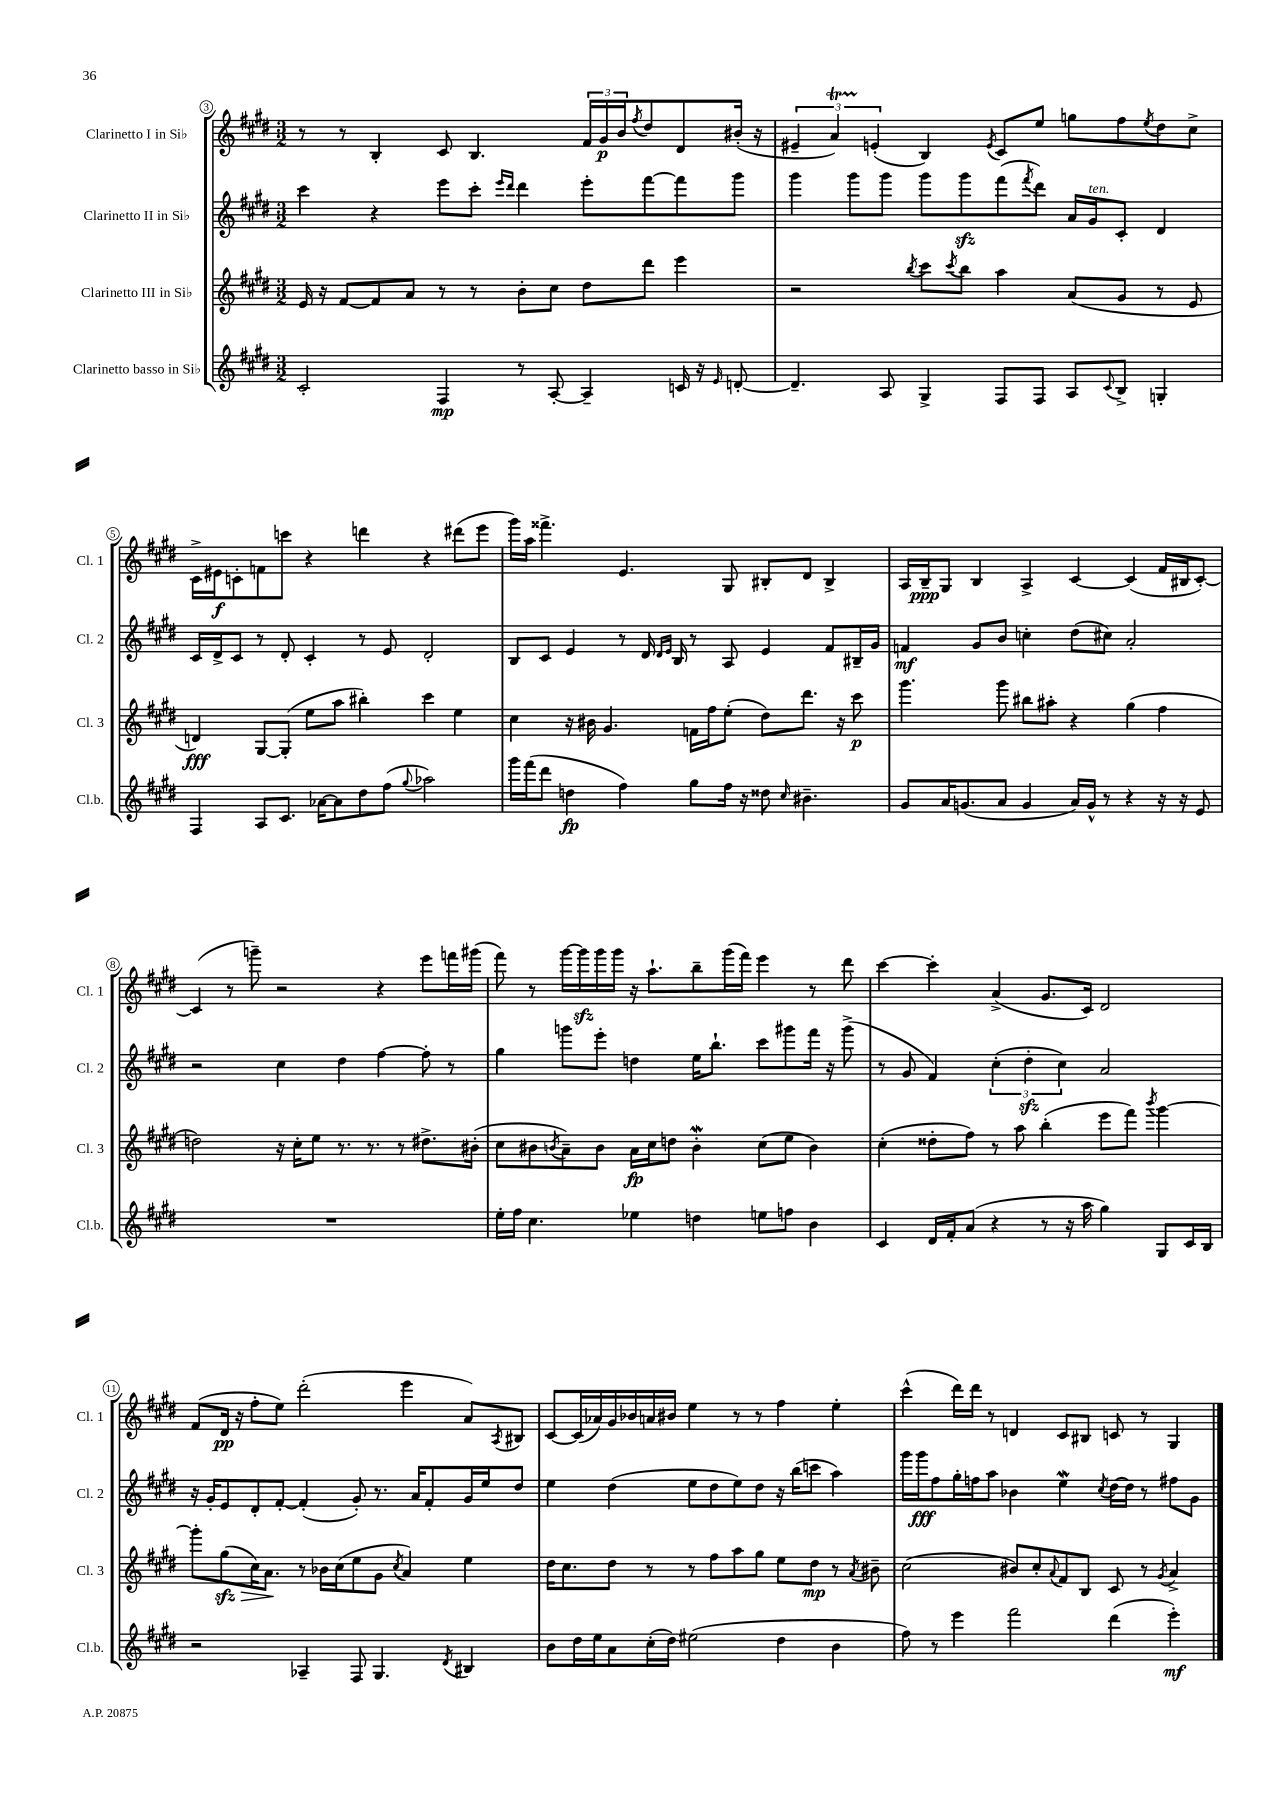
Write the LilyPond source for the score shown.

<<
\new StaffGroup <<
\new Staff = "s0" \with { instrumentName = "Clarinetto I in Sib" shortInstrumentName = "Cl. 1" } {
    \clef treble \key e \major \numericTimeSignature \time 3/2
    r8 r8 b4-. cis'8 b4. \tuplet 3/2 { fis'16 gis'16\p b'16 } \acciaccatura { fis''8 } dis''8 dis'8 bis'16-.( r16 |
    \tuplet 3/2 { eis'4-- a'4\startTrillSpan) e'4-.\stopTrillSpan( } b4) \acciaccatura { e'8 } cis'8 e''8 g''8 fis''8 \acciaccatura { e''8 } dis''8 cis''8-> |
    cis'16-> eis'16\f c'8-. f'8 c'''8 r4 d'''4 r4 dis'''8( e'''8 |
    gis'''16) a''16 fisis'''4.-> e'4. gis8 bis8-. dis'8 bis4-> |
    a16 b16--\ppp gis8 b4 a4-> cis'4~ cis'4( fis'16 bis16 cis'8~-.) |
    cis'4( r8 g'''8--) r2 r4 e'''8 f'''16 gis'''16( |
    fis'''8) r8 gis'''16~ gis'''16\sfz gis'''16 gis'''16 r16 a''8.-! b''8-- gis'''16( fis'''16) e'''4 r8 dis'''8 |
    cis'''4~ cis'''4-. a'4->( gis'8. cis'16) dis'2 |
    fis'8( dis'16\pp r16 fis''8-. e''8) dis'''2-.( e'''4 a'8) \acciaccatura { a8 } bis8 |
    cis'8~ cis'16( aes'16) gis'16 bes'16 a'16 bis'16 e''4 r8 r8 fis''4 e''4-. |
    cis'''4-^( dis'''16) dis'''16 r8 d'4 cis'8 bis8 c'8 r8 gis4 \bar "|." |
}
\new Staff = "s1" \with { instrumentName = "Clarinetto II in Sib" shortInstrumentName = "Cl. 2" } {
    \clef treble \key e \major \numericTimeSignature \time 3/2
    cis'''4 r4 e'''8 cis'''8-. \grace { e'''16 dis'''16 } dis'''4 e'''8-. fis'''8~ fis'''8 gis'''8 |
    gis'''4 gis'''8 gis'''8 gis'''8 gis'''8\sfz fis'''8( \acciaccatura { fis'''8 } dis'''8) a'16 gis'16^\markup { \italic "ten." } cis'8-. dis'4 |
    cis'16 dis'16-> cis'8 r8 dis'8-. cis'4-. r8 e'8 dis'2-. |
    b8 cis'8 e'4 r8 dis'16 \grace { dis'16 e'16 } b16 r8 a8 e'4 fis'8 bis16-- gis'16 |
    f'4\mf gis'8 b'8 c''4-. dis''8( cis''8) a'2-. |
    r2 cis''4 dis''4 fis''4~ fis''8-. r8 |
    gis''4 g'''8 e'''8-. d''4 e''16 b''8.-! cis'''8 gis'''8 fis'''16 r16 gis'''8->( |
    r8 gis'8 fis'4) \tuplet 3/2 { cis''4-.( dis''4-.\sfz cis''4) } a'2 |
    r16 gis'16-. e'8 dis'8-. fis'8~-. fis'4-.( gis'8-.) r8. a'16 fis'8-. gis'16 e''16 dis''8 |
    e''4 dis''4( e''8 dis''8 e''8) dis''8 r16 b''16( c'''8 a''4) |
    gis'''16 gis'''16\fff fis''8 gis''16-. f''16 a''8 bes'4 e''4\mordent \acciaccatura { cis''8 } dis''16~ dis''16 r8 fis''8 gis'8 \bar "|." |
}
\new Staff = "s2" \with { instrumentName = "Clarinetto III in Sib" shortInstrumentName = "Cl. 3" } {
    \clef treble \key e \major \numericTimeSignature \time 3/2
    e'16 r16 fis'8~ fis'8 a'8 r8 r8 b'8-. cis''8 dis''8 dis'''8 e'''4 |
    r2 \acciaccatura { b''8 } cis'''8 \acciaccatura { cis'''8 } b''8 a''4 a'8( gis'8 r8 e'8 |
    d'4\fff) gis8~ gis8-.( e''8 a''8 bis''4-.) cis'''4 e''4 |
    cis''4 r16 bis'16 gis'4. f'16 fis''16 e''8-.( dis''8) dis'''8. r16 cis'''8\p |
    gis'''4. gis'''8 bis''8 ais''8-. r4 gis''4( fis''4 |
    d''2) r16 cis''16-. e''8 r8. r8. r8 dis''8.-> bis'16-.( |
    cis''8 bis'8 \acciaccatura { b'8 } a'8--) b'8 a'16\fp cis''16 d''8 b'4-.\mordent cis''8( e''8 b'4) |
    cis''4-.( disis''8-. fis''8) r8 a''8 b''4-.( e'''8 fis'''8) \acciaccatura { b'''8 } gis'''4~ |
    gis'''8-. gis''8\sfz\>( cis''16) a'8.\! r8 bes'16 cis''16( e''8 gis'8 \acciaccatura { cis''8 } a'4) e''4 |
    dis''16 cis''8. dis''8 r8 r8 fis''8 a''8 gis''8 e''8 dis''8\mp r8 \acciaccatura { a'8 } bis'8-- |
    cis''2( bis'8) cis''8-. \appoggiatura { a'8 } fis'8 b8 cis'8 r8 \acciaccatura { gis'8 } a'4-> \bar "|." |
}
\new Staff = "s3" \with { instrumentName = "Clarinetto basso in Sib" shortInstrumentName = "Cl.b." } {
    \clef treble \key e \major \numericTimeSignature \time 3/2
    cis'2-. fis4\mp r8 a8~-. a4-- c'16 r16 \grace { e'16 } d'8~-. |
    d'4.-- a8 gis4-> fis8 fis8 a8 \appoggiatura { cis'8 } b8-> g4-. |
    fis4 a8 cis'8. aes'16~ aes'8 dis''8 fis''8( \appoggiatura { gis''8 } aes''2) |
    gis'''16 fis'''16( dis'''8 d''4\fp fis''4) gis''8 fis''16 r16 disis''8 \grace { cis''16 } bis'4.-- |
    gis'8 a'16 g'8.( a'8 g'4 a'16) g'16-^ r8 r4 r16 r16 e'8 |
    R1. |
    e''16-. fis''16 cis''4. ees''4 d''4 e''8 f''8 b'4 |
    cis'4 dis'16 fis'16-. a'8( r4 r8 r16 a''16 gis''4) gis8 cis'16 b16 |
    r2 aes4-- fis8 gis4. \acciaccatura { dis'8 } bis4 |
    b'8 dis''16 e''16 a'8 cis''16-.( dis''16) eis''2( dis''4 b'4 |
    fis''8) r8 e'''4 fis'''2 dis'''4( e'''4-.\mf) \bar "|." |
}
>>
>>
\layout { \context { \Score currentBarNumber = #3 \override BarNumber.stencil = #(make-stencil-circler 0.1 0.3 ly:text-interface::print) } }
